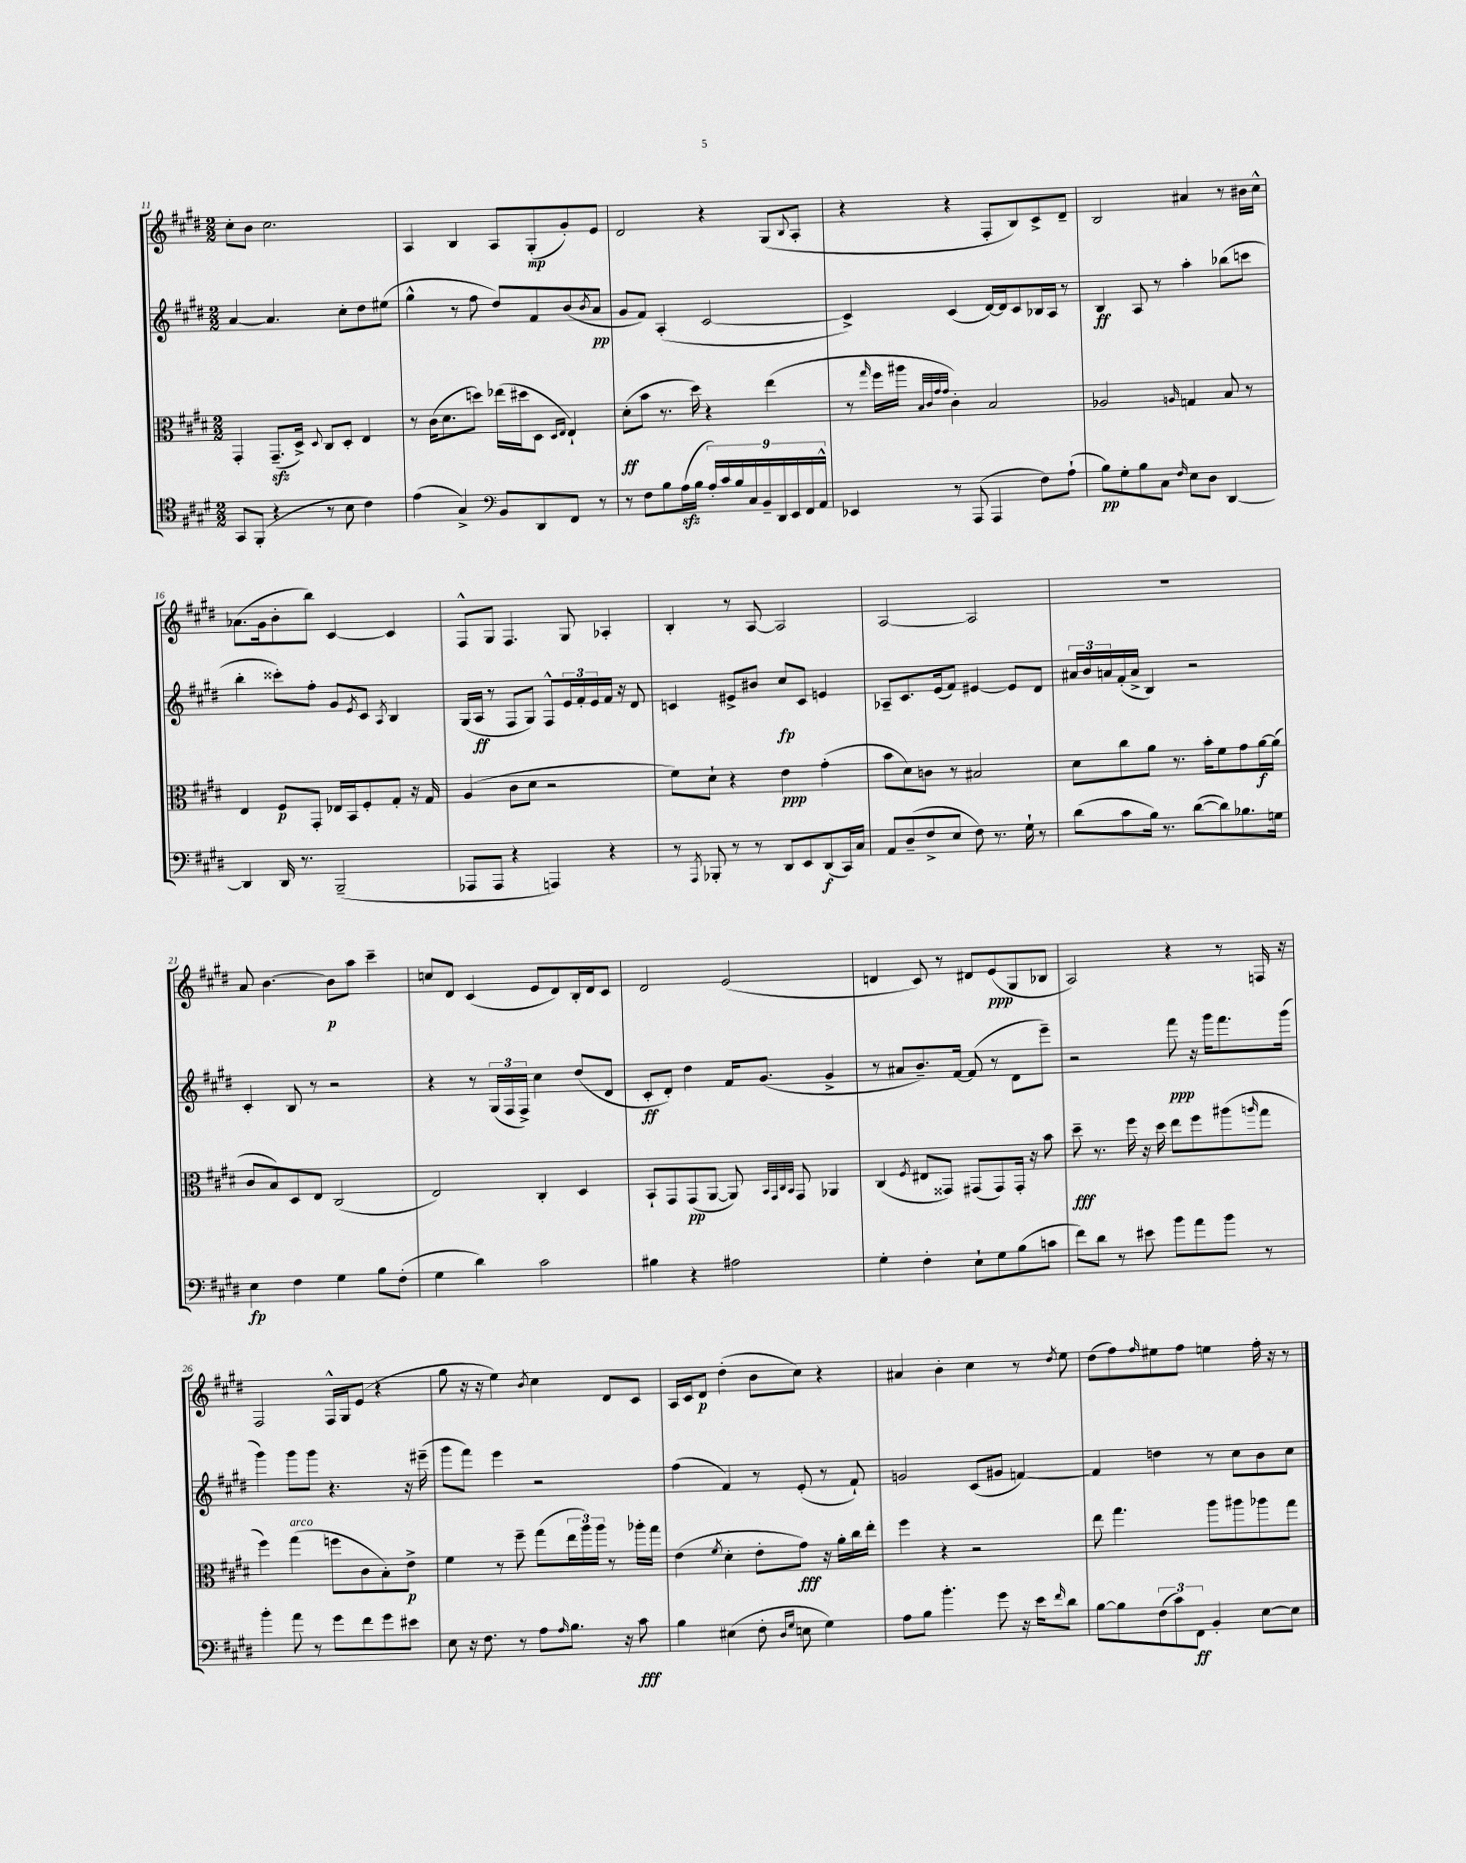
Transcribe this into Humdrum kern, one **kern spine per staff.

**kern	**dynam	**kern	**dynam	**kern	**dynam	**kern	**dynam
*part4	*part4	*part3	*part3	*part2	*part2	*part1	*part1
*staff4	*staff4	*staff3	*staff3	*staff2	*staff2	*staff1	*staff1
*clefC4	*	*clefC3	*	*clefG2	*	*clefG2	*
*k[f#c#g#d#]	*	*k[f#c#g#d#]	*	*k[f#c#g#d#]	*	*k[f#c#g#d#]	*
*M2/2	*	*M2/2	*	*M2/2	*	*M2/2	*
=11	=11	=11	=11	=11	=11	=11	=11
8GG#/L	.	4GG#'/	.	[4a/	.	8cc#'\L	.
(8FF#'/J	.	.	.	.	.	8b\J	.
4r	.	(8.GG#zz~/L	.	4.a/]	.	2.cc#\	.
.	.	16D#^/Jk)	.	.	.	.	.
.	.	8qqD#/	.	.	.	.	.
8r	.	8C#/L	.	.	.	.	.
8B\	.	8D#'/J	.	8cc#'\L	.	.	.
4c#\)	.	4E/	.	8dd#\	.	.	.
.	.	.	.	(8ee#X\J	.	.	.
=12	=12	=12	=12	=12	=12	=12	=12
(4e\	.	8r	.	4gg#^^\	.	4A/	.
.	.	(16c#\KL	.	.	.	.	.
.	.	8.d#\	.	.	.	.	.
4G#^/)	.	.	.	8r	.	4B/	.
.	.	8ddn\J)	.	8ff#\	.	.	.
*clefF4	*	*	*	*	*	*	*
8BB/L	.	(16ee-X\LL	.	8dd#/L)	.	8A/L	.
.	.	16dd#X\J	.	.	.	.	.
8DD#/	.	8D#\J	.	8f#/	.	(8G#'/	mp
.	.	16qqD#/LL	.	.	.	.	.
.	.	16qqE/JJ	.	.	.	.	.
8FF#/J	.	4E`/)	.	(8b/	.	8g#'/)	.
.	.	.	.	8qb/	.	.	.
8r	.	.	.	8a/J	pp	8e/J	.
=13	=13	=13	=13	=13	=13	=13	=13
8r	.	(8d#'\L	ff	8g#/L	.	2d#/	.
8F#\L	.	8b\J	.	8f#/J)	.	.	.
8B\	.	8.r	.	(4A'/	.	.	.
(16Azz\L	.	.	.	.	.	.	.
16B\JJ	.	16dd#\)	.	.	.	.	.
18A'/LL)	.	4r	.	[2c#/	.	4r	.
18c#/	.	.	.	.	.	.	.
18B/	.	.	.	.	.	.	.
18C#/	.	.	.	.	.	.	.
18BB~/	.	.	.	.	.	.	.
.	.	(4ee\	.	.	.	(8G#/L	.
18DD#/	.	.	.	.	.	.	.
18EE/	.	.	.	.	.	.	.
.	.	.	.	.	.	8qqB/	.
.	.	.	.	.	.	8A'/J	.
18FF#/	.	.	.	.	.	.	.
18AA^^/JJ	.	.	.	.	.	.	.
=14	=14	=14	=14	=14	=14	=14	=14
4EE-X/	.	8r	.	4c#^/])	.	4r	.
.	.	16qqgg#/	.	.	.	.	.
.	.	16ff#\LL	.	.	.	.	.
.	.	16aa#X\JJ	.	.	.	.	.
.	.	32qqB/LLL	.	.	.	.	.
.	.	32qqc#/	.	.	.	.	.
.	.	32qqg#/	.	.	.	.	.
.	.	32qqg#/JJJ	.	.	.	.	.
8r	.	4c#'\)	.	(4c#/	.	4r	.
(8AAA/	.	.	.	.	.	.	.
4AAA/	.	2B/	.	[16d#/LL)	.	8F#'/L	.
.	.	.	.	16d#/J]	.	.	.
.	.	.	.	8c#/	.	8B/)	.
8F#\L)	.	.	.	16B-X/L	.	8c#^/	.
.	.	.	.	16A/JJ	.	.	.
(8A`\J	.	.	.	8r	.	8d#~/J	.
=15	=15	=15	=15	=15	=15	=15	=15
8B\L)	pp	2A-X/	.	4B/	ff	2B/	.
8G#'\	.	.	.	.	.	.	.
8B\	.	.	.	8A/	.	.	.
8C#\J	.	.	.	8r	.	.	.
16qqF#/	.	16qqAn/	.	.	.	.	.
8E\L	.	4Gn/	.	4aa'\	.	4a#X/	.
8D#\J	.	.	.	.	.	.	.
[4DD#/	.	8B/	.	(8bb-X\L	.	8r	.
.	.	8r	.	8cccn\J	.	16b#X\LL	.
.	.	.	.	.	.	16cc#^^\JJ	.
!!LO:LB:g=z
=16	=16	=16	=16	=16	=16	=16	=16
4DD#/]	.	4E/	.	4bb'\	.	(8.a-X\L	.
.	.	.	.	.	.	16g#\k	.
16DD#/	.	8F#/L	p	8ccc##X'\L)	.	8b'\	.
8.r	.	.	.	.	.	.	.
.	.	8GG#'/J	.	8ff#'\J	.	8bb\J)	.
(2BBB~/	.	16E-X/LL	.	8g#/L	.	[4c#/	.
.	.	16BB/J	.	.	.	.	.
.	.	.	.	8qe/	.	.	.
.	.	8F#'/	.	8c#/J	.	.	.
.	.	.	.	8qA/	.	.	.
.	.	8G#'/J	.	4B/	.	4c#/]	.
.	.	16r	.	.	.	.	.
.	.	16G#/	.	.	.	.	.
=17	=17	=17	=17	=17	=17	=17	=17
8AAA-X/L	.	(4A/	.	(16G#/LL	.	8F#^^/L	.
.	.	.	.	16A/JJ	ff	.	.
8AAA-/J	.	.	.	8r	.	8G#/J	.
4r	.	8c#\L	.	8F#/L	.	4.F#/	.
.	.	8d#\J	.	8G#/J)	.	.	.
4AAAn/)	.	2r	.	8F#^^/L	.	.	.
.	.	.	.	24e/L	.	8G#/	.
.	.	.	.	24f#'/	.	.	.
.	.	.	.	24e/	.	.	.
4r	.	.	.	16f#/JJ	.	4A-X'/	.
.	.	.	.	16r	.	.	.
.	.	.	.	8d#/	.	.	.
=18	=18	=18	=18	=18	=18	=18	=18
8r	.	8f#\L)	.	4cn/	.	4B'/	.
8qAAA/	.	.	.	.	.	.	.
8BBB-X'/	.	8d#`\J	.	.	.	.	.
8r	.	4r	.	8e#X^/L	.	8r	.
8r	.	.	.	8b#X/J	.	[8A/	.
8DD#/L	.	4e\	ppp	8cc#/L	fp	2A/]	.
8EE/	.	.	.	8c/J	.	.	.
(8DD#/	f	(4g#'\	.	4en/	.	.	.
16CC#/L)	.	.	.	.	.	.	.
16C#/JJ	.	.	.	.	.	.	.
=19	=19	=19	=19	=19	=19	=19	=19
8AA/L	.	8b\L	.	8A-X~/L	.	[2A/	.
(8D#~/	.	8d#\)	.	8.c#/	.	.	.
8F#^/	.	8cn\J	.	.	.	.	.
.	.	.	.	(16e/k	.	.	.
8E/J	.	8r	.	8f#/J)	.	.	.
8F#\)	.	2B#X/	.	[4e#X/	.	2A/]	.
8.r	.	.	.	.	.	.	.
.	.	.	.	8e#/L]	.	.	.
16G#`\	.	.	.	.	.	.	.
8r	.	.	.	8d#/J	.	.	.
=20	=20	=20	=20	=20	=20	=20	=20
(8d#\L	.	8d#\L	.	24a#X/LL	.	1r	.
.	.	.	.	24b/	.	.	.
.	.	.	.	24an/	.	.	.
8c#\	.	8cc#\	.	(16f#'/	.	.	.
.	.	.	.	16a^/JJ	.	.	.
16B\Jk)	.	8a\J	.	4B/)	.	.	.
8.r	.	.	.	.	.	.	.
.	.	8.r	.	.	.	.	.
([8d#\L	.	.	.	2r	.	.	.
.	.	16b'\KL	.	.	.	.	.
8d#\])	.	8f#\	.	.	.	.	.
8.B-X\	.	8g#\	.	.	.	.	.
.	.	[16a\L	f	.	.	.	.
16Gn\Jk	.	(16a\JJ]	.	.	.	.	.
!!LO:LB:g=z
=21	=21	=21	=21	=21	=21	=21	=21
4E\	fp	8c#/L	.	4c#'/	.	8a/	.
.	.	8B/)	.	.	.	[4.b\	.
4F#\	.	8D#/	.	8B/	.	.	.
.	.	8E/J	.	8r	.	.	.
4G#\	.	(2C#/	.	2r	.	8b\L]	p
.	.	.	.	.	.	8aa\J	.
8B\L	.	.	.	.	.	4ccc#~\	.
(8F#'\J	.	.	.	.	.	.	.
=22	=22	=22	=22	=22	=22	=22	=22
4G#\	.	2E/)	.	4r	.	8ccn/L	.
.	.	.	.	.	.	8d#/J	.
4d#\)	.	.	.	8r	.	(4c#/	.
.	.	.	.	(24G#/LL	.	.	.
.	.	.	.	24F#/	.	.	.
.	.	.	.	24F#^/JJ)	.	.	.
2c#\	.	4C#'/	.	4cc#\	.	8e/L	.
.	.	.	.	.	.	8d#/)	.
.	.	4D#/	.	(8dd#/L	.	16B'/L	.
.	.	.	.	.	.	16d#/J	.
.	.	.	.	8d#/J	.	8c#/J	.
=23	=23	=23	=23	=23	=23	=23	=23
4B#X\	.	8BB`/L	.	8c#'/L	ff	2d#/	.
.	.	8GG#/	.	8d#'/J)	.	.	.
4r	.	(8GG#/	pp	4dd#\	.	.	.
.	.	[8AA/J	.	.	.	.	.
2A#X\	.	8AA/])	.	16f#/KL	.	(2e/	.
.	.	.	.	(8.g#/J	.	.	.
.	.	32qqBB/LLL	.	.	.	.	.
.	.	32qqGG#/	.	.	.	.	.
.	.	32qqC#/	.	.	.	.	.
.	.	32qqBB/JJJ	.	.	.	.	.
.	.	8GG#/	.	.	.	.	.
.	.	4AA-X/	.	4g#^/	.	.	.
=24	=24	=24	=24	=24	=24	=24	=24
4G#'\	.	(4C#/	.	8r	.	4dn/	.
.	.	.	.	8a#X/L	.	.	.
.	.	8qF#/	.	.	.	.	.
4F#'\	.	8E#X/L	.	8.b~/)	.	8c#/)	.
.	.	8GG##X/J)	.	.	.	8r	.
.	.	.	.	[16f#/Jk	.	.	.
8E`\L	.	(8GG#X/L	.	(8f#/]	.	8d#X/L	.
8G#\	.	8GG#/)	.	8r	.	(8e/	ppp
(8B\	.	16GG#'/Jk	.	8d#\L	.	8G#/	.
.	.	16r	.	.	.	.	.
8cn\J	.	8b\	.	8eee~\J)	.	8B-X/J	.
=25	=25	=25	=25	=25	=25	=25	=25
8f#\L)	.	8dd#~\	fff	2r	.	2A/)	.
8d#\J	.	8.r	.	.	.	.	.
8r	.	.	.	.	.	.	.
.	.	16ff#\	.	.	.	.	.
8e#X\	.	16r	.	.	.	.	.
.	.	16dd#\	.	.	.	.	.
8b\L	.	8ee\L	.	8fff#\	ppp	4r	.
8a\	.	8ff#\	.	16r	.	.	.
.	.	.	.	16ggg#\KL	.	.	.
8b\J	.	(8aa#X\	.	8.fff#\	.	8r	.
.	.	16qqaan/	.	.	.	.	.
8r	.	8gg#\J	.	.	.	16Fn/	.
.	.	.	.	(16ggg#\Jk	.	16r	.
!!LO:LB:g=z
=26	=26	=26	=26	=26	=26	=26	=26
4b'\	.	4ff#\)	.	4ggg#\)	.	2F#/	.
!	!	!LO:TX:a:i:t=arco	!	!	!	!	!
8a\	.	(4gg#\	.	8ggg#\L	.	.	.
8r	.	.	.	8ggg#\J	.	.	.
8g#\L	.	8ffn\L	.	4.r	.	16F#^^/LL	.
.	.	.	.	.	.	16G#/J	.
8f#\	.	8c#\	.	.	.	(8e/J	.
8g#\	.	8B'\)	.	.	.	4r	.
8e#X\J	.	8e^\J	p	16r	.	.	.
.	.	.	.	(16eee#X~\	.	.	.
=27	=27	=27	=27	=27	=27	=27	=27
8E\	.	4f#\	.	8ggg#\L	.	8gg#\	.
16r	.	.	.	8fff#\J)	.	16r	.
8.F#\	.	.	.	.	.	16r	.
.	.	8r	.	4eee\	.	4ee\)	.
8r	.	8ff#~\	.	.	.	.	.
.	.	.	.	.	.	8qb/	.
8A\L	.	(8gg#\L	.	2r	.	4cc#\	.
16qqA/	.	.	.	.	.	.	.
8.B\J	.	24ee\L	.	.	.	.	.
.	.	24aa\)	.	.	.	.	.
.	.	24aa\JJ	.	.	.	.	.
.	.	8r	.	.	.	8d#/L	.
16r	.	.	.	.	.	.	.
8c#\	fff	16aa-X'\LL	.	.	.	8c#/J	.
.	.	16gg#\JJ	.	.	.	.	.
=28	=28	=28	=28	=28	=28	=28	=28
4B\	.	(4e\	.	(4ff#\	.	16A/LL	.
.	.	.	.	.	.	16c#/J	.
.	.	.	.	.	.	8d#/J	p
.	.	8qf#/	.	.	.	.	.
(4E#X\	.	4d#'\	.	4f#/)	.	(4dd#'\	.
8F#'\	.	8e'\L	.	8r	.	8b\L	.
16qqD#/LL	.	.	.	.	.	.	.
16qqG#/JJ	.	.	.	.	.	.	.
8En\	.	8g#\J)	fff	(8e'/	.	8cc#\J)	.
4G#\)	.	16r	.	8r	.	4r	.
.	.	16a'\LL	.	.	.	.	.
.	.	16cc#\	.	8f#`/)	.	.	.
.	.	16ee'\JJ	.	.	.	.	.
=29	=29	=29	=29	=29	=29	=29	=29
8A\L	.	4ff#\	.	2gn/	.	4a#X/	.
8B\J	.	.	.	.	.	.	.
4.b'\	.	4r	.	.	.	4b'\	.
.	.	2r	.	(8c#/L	.	4cc#\	.
8g#\	.	.	.	8g#X/J	.	.	.
16r	.	.	.	[4fn/)	.	8r	.
16e\KL	.	.	.	.	.	.	.
16qqf#/	.	.	.	.	.	8qdd#/	.
8d#\J	.	.	.	.	.	8ee\	.
=30	=30	=30	=30	=30	=30	=30	=30
[8B\L	.	8ee\	.	4f/]	.	(8dd#\L	.
8B\]	.	4.gg#\	.	.	.	8ff#\)	.
.	.	.	.	.	.	16qqff#/	.
(12F#\	.	.	.	4ddn\	.	8ee#X\	.
12c#\)	.	.	.	.	.	.	.
.	.	.	.	.	.	8ff#\J	.
12FF#\J	ff	.	.	.	.	.	.
4BB'/	.	8aa\L	.	8r	.	4een\	.
.	.	8aa#X\	.	8cc#\L	.	.	.
[8E\L	.	8aa-X\	.	8b\	.	16ff#'\	.
.	.	.	.	.	.	16r	.
8E\J]	.	8gg#\J	.	8cc#\J	.	8r	.
==	==	==	==	==	==	==	==
*-	*-	*-	*-	*-	*-	*-	*-
